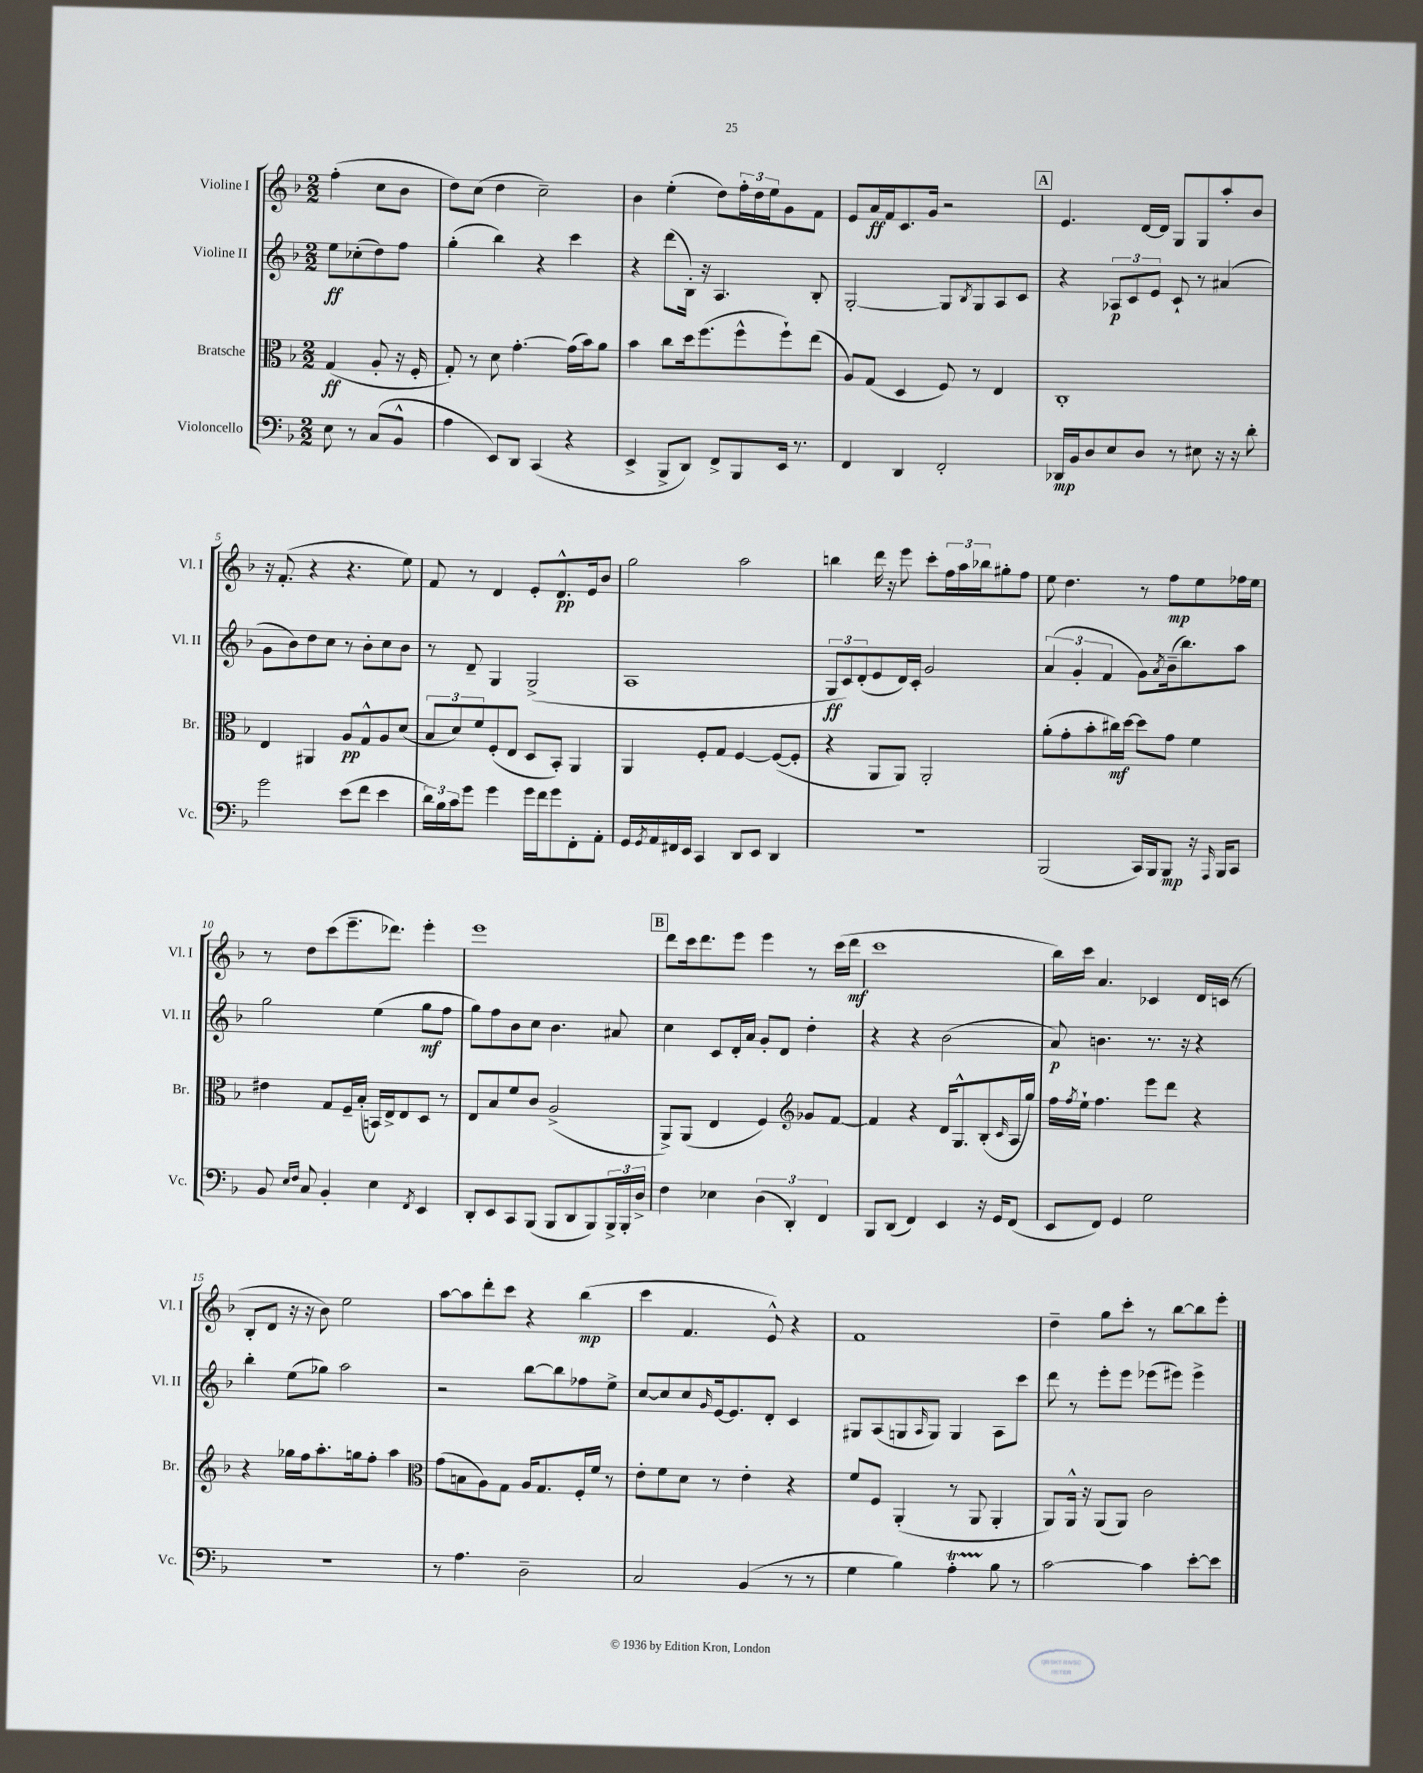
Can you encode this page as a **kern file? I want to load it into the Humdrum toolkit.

**kern	**kern	**kern	**kern
*staff4	*staff3	*staff2	*staff1
*clefF4	*clefC3	*clefG2	*clefG2
*k[b-]	*k[b-]	*k[b-]	*k[b-]
*M2/2	*M2/2	*M2/2	*M2/2
8E\	(4G/	8ee\L	(4ff'\
8r	.	(8cc-'\	.
(8C/L	8A'/	8dd\)	8cc\L
8BB-^^/J	16r	8ff\J	8b-\J
.	16F'/	.	.
=	=	=	=
4A\	8G'/)	(4gg'\	8dd\L)
.	8r	.	(8cc\J
8EE/L)	8d\	4bb-\)	4dd\
8DD/J	[4.g'\	.	.
(4CC/	.	4r	2cc~\)
4r	(16g\]LL	4ccc\	.
.	16b-\J)	.	.
.	8a\J	.	.
=	=	=	=
4EE^/	4b-\	4r	4b-\
8BBB-^/L	8cc\L	(8ddd\L	(4ee'\
8DD/J)	16dd\k	16B-'\Jk)	.
.	(8.ff\	16r	.
8FF^/L	.	4.A/	8dd\L)
8BBB-/	8ff^^\	.	24ff'\L
.	.	.	24dd\
.	.	.	24ee\J
16EE/Jk	8ff`\)	.	8g\
8.r	.	.	.
.	(8ee\J	8B-'/	8f\J
=	=	=	=
4FF/	8A/L)	[2G'/	8e/L
.	(8G/J	.	16a/L
.	.	.	16f/J
4DD/	4D/	.	8.c/
.	.	.	16g/Jk
2FF'/	8F/)	8G/]L	2r
.	.	8qB-/	.
.	8r	8G/	.
.	4E/	8A/	.
.	.	8c/J	.
=	=	=	=
16DD-/LL	1C'	4r	4.e/
16BB-/J	.	.	.
8D/	.	.	.
8E/	.	12A-/L	.
.	.	12c/	.
8D/J	.	.	[16d/LL
.	.	12e/J	.
.	.	.	16d/]JJ
8r	.	8c`/	8G/L
8E#\	.	8r	8G/
16r	.	(4a#/	8aa'/
16r	.	.	.
8d'\	.	.	8b-/J
=	=	=	=
2g\	4E/	8g\L	16r
.	.	.	(8.f'/
.	.	8b-\)	.
.	4AA#/	8dd\	4r
.	.	8cc\J	.
(8e\L	8A/L	8r	4.r
8f\J	8G^^/	8b-'\L	.
4e\	8A/	8cc\	.
.	(8d/J	8b-\J	8ee\)
=	=	=	=
24d\LL)	12B-/L	8r	8f/
24B-\	.	.	.
24c\J	12d/)	.	.
8g\J	.	8d~/	8r
.	12f/	.	.
4g\	(8F'/	4G/	4d/
.	8E/J	.	.
16g\LL	8D/L	(2G^/	8e'/L
16f\J	.	.	.
8g\	8BB-'/J)	.	8.d^^/
8FF'\	4AA/	.	.
.	.	.	16e/k
8AA'\J	.	.	8b-/J
=	=	=	=
16GG/LL	4AA/	1A	2gg\
8qGG/	.	.	.
16AA/	.	.	.
16FF#/	.	.	.
16EE/JJ	.	.	.
4CC/	8F'/L	.	.
.	8G/J	.	.
8DD/L	[4F/	.	2aa\
8EE/J	.	.	.
4DD/	(8F/_L	.	.
.	8F'/]J	.	.
=	=	=	=
1r	4r	12G/L	4bb\
.	.	12c/)	.
.	.	(12d'/	.
.	8AA/L	8e/	16ddd\
.	.	.	16r
.	8AA/J)	16d/L)	8eee\
.	.	16c'/JJ	.
.	2AA'/	2g/	8ccc'\L
.	.	.	24ff\L
.	.	.	24aa\
.	.	.	24bb-\J
.	.	.	8gg#'\
.	.	.	8ff\J
=	=	=	=
(2BBB-/	(8a'\L	(6a/	8ee\
.	8g'\	.	4.dd\
.	.	6g'/	.
.	8b-'\	.	.
.	.	6f/	.
.	16cc#\L)	.	.
.	[16dd\JJ	.	.
16CC/LL)	8dd\]L	8g\L)	8r
16BBB-/J	.	.	.
.	.	8qa/	.
8BBB-/J	8g\J	(16b-~\k	8ff\L
.	.	8.bb-\)	.
16r	4f\	.	8ee\
16qqAAA/	.	.	.
16BBB-/LK	.	.	.
8CC/J	.	8aa\J	16ff-\L
.	.	.	16ee\JJ
=	=	=	=
8BB-/	4e#\	2gg\	8r
16qqE/LL	.	.	.
16qqF/JJ	.	.	.
8C/	.	.	8dd\L
4BB-'/	8G/L	.	(8ccc\
.	16F~/L	.	8.eee~\
.	(16B-'/JJ	.	.
4E\	16BB/LL)	(4ee\	.
.	16E^/J	.	8.ddd-\J)
.	8E/	.	.
8qFF/	.	.	.
4EE/	8D/J	8gg\L	4eee'\
.	8r	8ff\J	.
=	=	=	=
8DD'/L	8E/L	8gg\L)	1eee
8EE/	8B-/	8ff\	.
8CC/	8f/	8b-\	.
(8BBB-/J	8c/J	8cc\J	.
8BBB-/L	(2A^/	4.b-\	.
8DD/	.	.	.
8BBB-/)	.	.	.
24BBB-^/L	.	8a#/	.
24BBB-'/	.	.	.
24D^/JJ	.	.	.
=	=	=	=
4F\	8AA^/L)	4cc\	8ddd\L
.	(8AA/J	.	16ccc\k
.	.	.	8.ddd\
4E-\	4E/	8c/L	.
.	.	16d'/L	8eee\J
.	.	16a/JJ	.
(6D\	4F/)	8g'/L	4eee\
.	.	8d/J	.
6DD'/)	.	.	.
*	*clefG2	*	*
.	8g-/L	4dd'\	8r
6FF/	.	.	.
.	[8f/J	.	(16ccc\LL
.	.	.	16ddd\JJ
=	=	=	=
8BBB-/L	4f/]	4r	1ccc
(8DD/J	.	.	.
4FF/)	4r	4r	.
4EE/	16d/LK	(2b-\	.
.	8.G^^/	.	.
16r	(8B-'/	.	.
16GG/LK	.	.	.
.	16qqc/	.	.
(8FF/J	16A/L	.	.
.	16gg/JJ)	.	.
=	=	=	=
8EE/L	16ff\LL	8a/)	16bb-\LL)
.	8qff/	.	.
.	16ee`\JJ	.	16ccc\JJ
8FF/J)	4.ff\	4.b\	4.a/
4GG/	.	.	.
2G\	8eee\L	8.r	4c-/
.	8ddd\J	.	.
.	.	16r	.
.	4r	4r	16d/LL
.	.	.	(16c/JJ
.	.	.	8r
=	=	=	=
1r	4r	4bb-'\	8B-'/L
.	.	.	8d/J
.	16gg-\LL	(8ee\L	16r
.	16ff\J	.	16r
.	8.aa'\	8gg-\J)	8b-\)
.	.	2aa\	2ee\
.	16gg\k	.	.
.	8ff'\J	.	.
.	4aa\	.	.
=	=	=	=
*	*clefC3	*	*
8r	(8g\L	2r	[8aa\L
4.A\	8B\	.	8aa\]
.	8A\)	.	8ddd'\
.	8G\J	.	8ccc\J
2D~\	16A/LK	[8bb-\L	4r
.	8.G/	.	.
.	.	8bb-\]	.
.	16F'/L	8ff-\	(4bb-\
.	16f/JJ	.	.
.	8r	8ee^\J	.
=	=	=	=
2C/	8e'\L	[8cc/L	4ccc\
.	8f\	8cc/]	.
.	8d\J	8cc/	4.f/
.	.	16qqg/	.
.	8r	[16e/k	.
.	.	8.e/]	.
(4BB-/	4e'\	.	.
.	.	8d'/J	8e^^/)
8r	4r	4c/	4r
8r	.	.	.
=	=	=	=
4G\	8f/L	8G#/L	1f
.	8F/J	(8A/	.
4B-\)	(4AA'/	8G/	.
.	.	16qqA/	.
.	.	8G/J)	.
4A'\	8r	4G/	.
.	8AA/	.	.
8B-\	4AA'/	8A\L	.
8r	.	8ccc\J	.
=	=	=	=
[2c\	8AA/L)	8ddd\	4dd~\
.	16AA^^/Jk	8r	.
.	16r	.	.
.	(8AA/L	8eee'\L	8gg\L
.	8AA/J)	8eee\J	8ccc'\J
4c\]	2c\	(8eee-\L	8r
.	.	8eee#\J)	[8bb-\L
[8e'\L	.	4eee#^\	8bb-\]
8e\]J	.	.	8eee'\J
==	==	==	==
*-	*-	*-	*-
